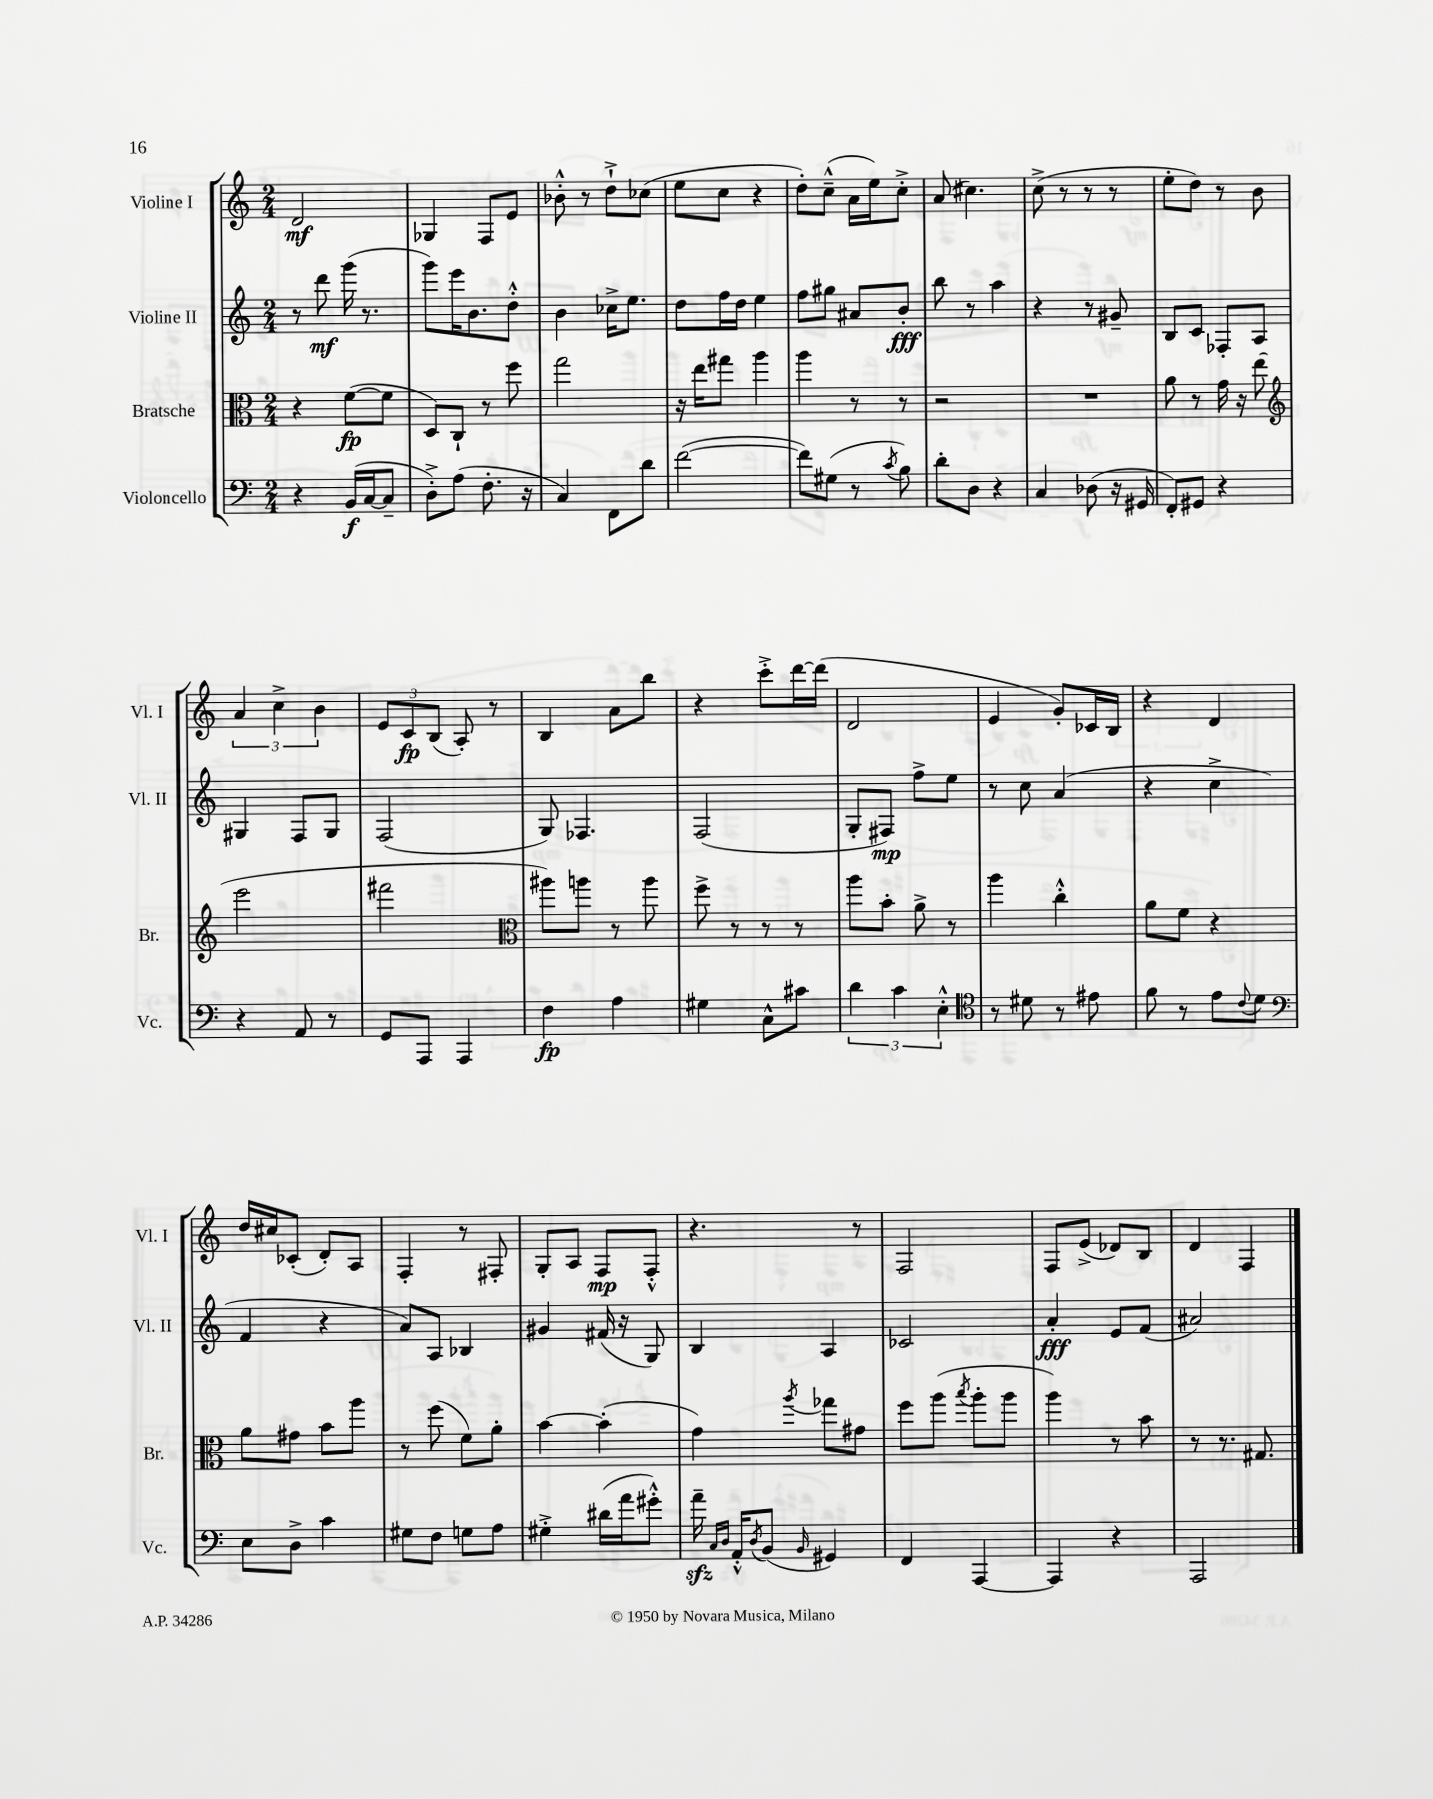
<<
\new StaffGroup <<
\new Staff = "s0" \with { instrumentName = "Violine I" shortInstrumentName = "Vl. I" } {
    \clef treble \key c \major \numericTimeSignature \time 2/4
    d'2\mf |
    ges4 f8 e'8 |
    bes'8-.-^ r8 d''8-!-> ces''8( |
    e''8 c''8 r4 |
    d''8-.) c''8---^( a'16 e''16) c''8-.-> |
    a'8( cis''4.) |
    c''8->( r8 r8 r8 |
    e''8-. d''8) r8 b'8 |
    \tuplet 3/2 { a'4 c''4-> b'4 } |
    \tuplet 3/2 { e'8 c'8\fp b8( } a8-.) r8 |
    b4 a'8 b''8 |
    r4 c'''8-.-> d'''16~ d'''16( |
    d'2 |
    e'4 g'8-.) ces'16 b16 |
    r4 d'4 |
    d''16 cis''16 ces'8-.( d'8-.) a8 |
    f4-. r8 fis8-. |
    g8-. a8 f8\mp f8-.-^ |
    r4. r8 |
    f2 |
    f8 e'8->( des'8) b8 |
    d'4 f4 \bar "|." |
}
\new Staff = "s1" \with { instrumentName = "Violine II" shortInstrumentName = "Vl. II" } {
    \clef treble \key c \major \numericTimeSignature \time 2/4
    r8 d'''8\mf g'''16( r8. |
    g'''8) e'''16 b'8. d''8-.-^ |
    b'4 ces''16-> e''8. |
    d''8 f''16 d''16 e''4 |
    f''8 gis''8 ais'8 b'8-.\fff |
    b''8 r8 a''4 |
    r4 r8 gis'8-- |
    b8 c'8 fes8-. a8 |
    gis4 f8 gis8 |
    f2( |
    g8) fes4. |
    f2( |
    g8-. fis8\mp) f''8-> e''8 |
    r8 c''8 a'4( |
    r4 c''4-> |
    f'4 r4 |
    a'8) a8 bes4 |
    gis'4 fis'16( r16 g8) |
    b4 a4 |
    ces'2 |
    a'4-.\fff e'8 f'8( |
    ais'2) \bar "|." |
}
\new Staff = "s2" \with { instrumentName = "Bratsche" shortInstrumentName = "Br." } {
    \clef alto \key c \major \numericTimeSignature \time 2/4
    r4 f'8~\fp( f'8 |
    d8) c8-! r8 f''8 |
    g''2 |
    r16 e''16 gis''8 a''4 |
    a''4 r8 r8 |
    r2 |
    R2 |
    a'8 r8 g'16 r16 e''8( |
    \clef treble e'''2 |
    fis'''2 |
    \clef alto ais''8) a''8 r8 a''8 |
    f''8-> r8 r8 r8 |
    a''8 b'8-. a'8-> r8 |
    a''4 c''4-.-^ |
    a'8 f'8 r4 |
    a'8 gis'8 b'8 a''8 |
    r8 f''8( f'8) a'8-. |
    b'4~ b'4-.( |
    g'4) \acciaccatura { a''8 } ges''8 gis'8 |
    f''8 a''8( \acciaccatura { b''8 } a''8-. a''8 |
    a''4) r8 b'8 |
    r8 r8. gis8. \bar "|." |
}
\new Staff = "s3" \with { instrumentName = "Violoncello" shortInstrumentName = "Vc." } {
    \clef bass \key c \major \numericTimeSignature \time 2/4
    r4 b,16\f( c16~ c8-- |
    d8-.->) a8( f8.-. r16 |
    c4) f,8 d'8 |
    f'2~( |
    f'8) gis8( r8 \acciaccatura { c'8 } b8) |
    d'8-. d8 r4 |
    c4 des8( r16 gis,16 |
    f,8-.) gis,8 r4 |
    r4 a,8 r8 |
    g,8 a,,8 a,,4 |
    f4\fp a4 |
    gis4 c8-^ cis'8 |
    \tuplet 3/2 { d'4 c'4 e4-.-^ } |
    \clef tenor r8 dis'8 r8 eis'8 |
    f'8 r8 e'8 \appoggiatura { c'8 } d'8 |
    \clef bass e8 d8-> c'4 |
    gis8 f8 g8 a8 |
    gis4-.-> dis'16( a'16 gis'8-.-^) |
    a'16--\sfz \grace { c16 d16 } a,16-.-^ \acciaccatura { d8 } b,8( \grace { b,16 } gis,4) |
    f,4 a,,4~ |
    a,,4 r4 |
    a,,2 \bar "|." |
}
>>
>>
\layout { \context { \Score \remove "Bar_number_engraver" } }
